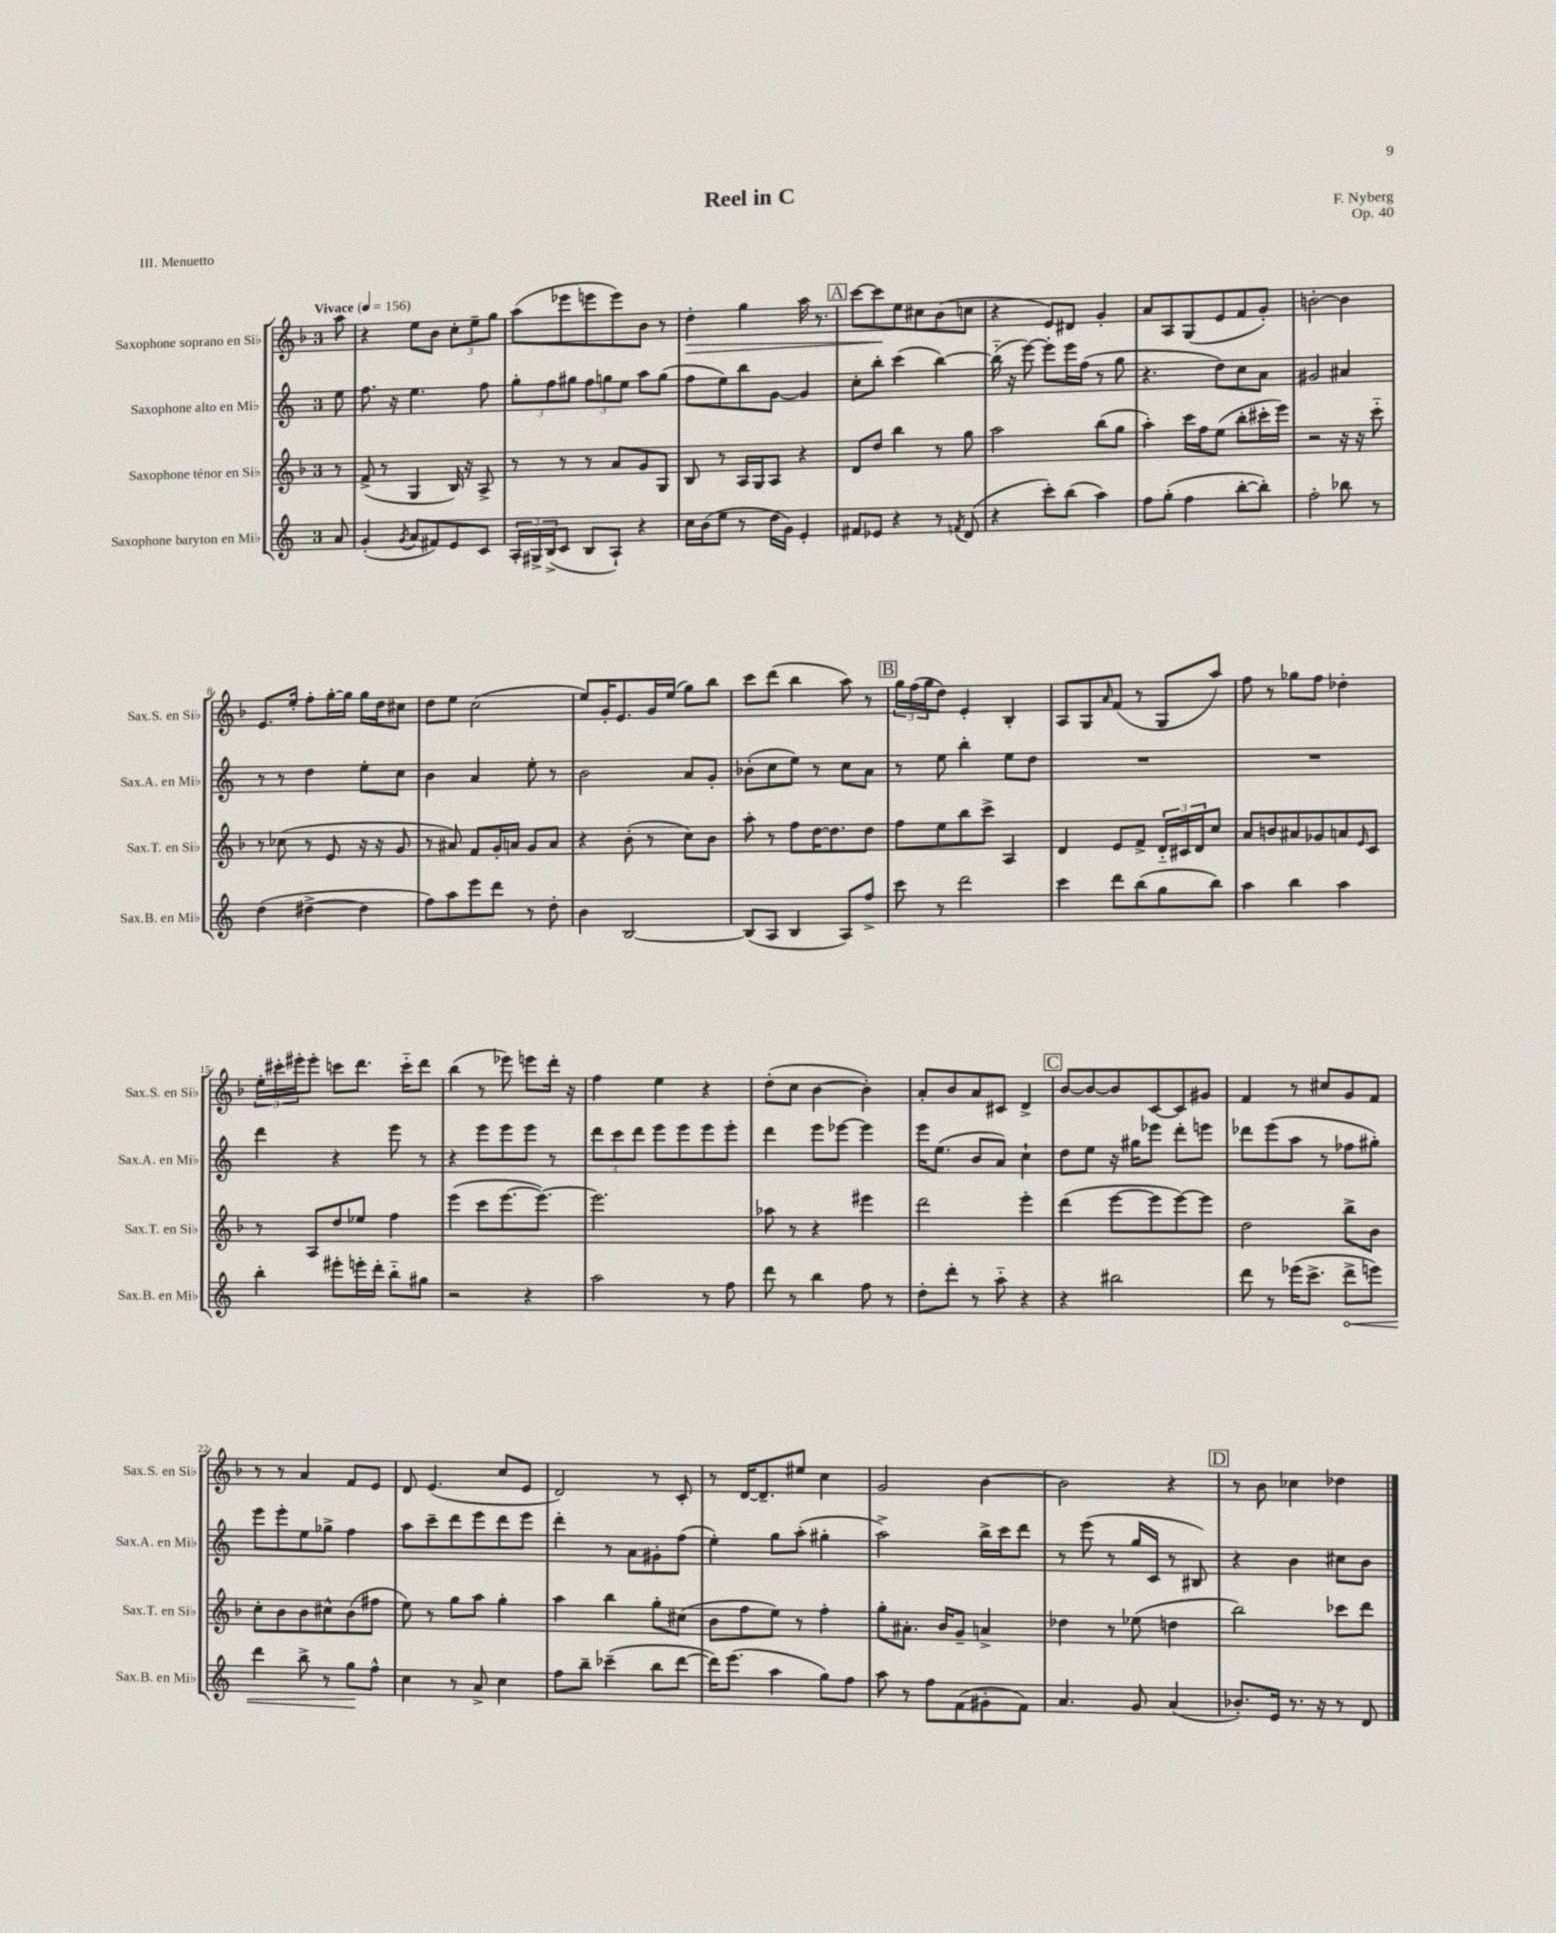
\header { title = "Reel in C" composer = "F. Nyberg" opus = "Op. 40" piece = "III. Menuetto" }
<<
\new StaffGroup <<
\new Staff = "s0" \with { instrumentName = "Saxophone soprano en Sib" shortInstrumentName = "Sax.S. en Sib" } {
    \clef treble \key f \major \once \override Staff.TimeSignature.style = #'single-digit \time 3/4 \partial 8 \tempo "Vivace" 4 = 156
    a''8 |
    r4 e''8 bes'8 \tuplet 3/2 { c''8-. e''8-- g''8 } |
    a''8( ees'''8 e'''8 e'''8) bes'8 r8 |
    d''4-.\> g''4 a''16 r8. |
    \mark \markup { \box "A" } c'''8~ c'''8\! e''8 cis''8 bes'8( c''8 |
    r4 e'8) dis'8 g'4-. |
    a'8 a8 g8( e'8 f'8 g'8-.) |
    b'2~-. b'4 |
    e'8. e''16-. f''8-. g''16~-. g''16 g''16 d''16 cis''8 |
    d''8 e''8 c''2( |
    e''8) g'16-. e'8. g'16 e''16( g''8) bes''8 |
    c'''8 d'''8( bes''4 a''8) r8 |
    \mark \markup { \box "B" } \tuplet 3/2 { g''16 f''16( g''16 } d''8) e'4-. bes4-. |
    a8 g8 \grace { a'16 } f'8( r8 g8 a''8) |
    f''8 r8 ges''8 f''8 des''4-. |
    \tuplet 3/2 { e''16-. cis'''16-. eis'''16-. } eis'''8-. c'''8 d'''8. c'''16-_ d'''8 |
    bes''4( r8 ees'''8) e'''8 d'''16-. r16 |
    f''4 e''4 r4 |
    d''8-.( c''8 bes'4~ bes'4-.) |
    a'8-. bes'8 a'8 cis'8 d'4-> |
    \mark \markup { \box "C" } bes'8~ bes'8~ bes'8 c'8~ c'8 gis'8 |
    f'4 r8 cis''8 g'8 f'8 |
    r8 r8 a'4 f'8 e'8 |
    d'8 e'4.( c''8 e'8 |
    d'2) r8 c'8-. |
    r8 d'16~ d'8.-- eis''8 c''4 |
    g'2 bes'4~ |
    bes'2 r4 |
    \mark \markup { \box "D" } r8 bes'8 ces''4 des''4 \bar "|." |
}
\new Staff = "s1" \with { instrumentName = "Saxophone alto en Mib" shortInstrumentName = "Sax.A. en Mib" } {
    \clef treble \key c \major \once \override Staff.TimeSignature.style = #'single-digit \time 3/4 \partial 8
    e''8 |
    f''8. r16 e''4. f''8 |
    \tuplet 3/2 { g''8-. f''8 gis''8 } \tuplet 3/2 { f''8 g''8 e''8 } a''8 g''8( |
    f''8 e''8) b''8 g'8~ g'4 |
    \mark \markup { \box "A" } c''8-. b''8-. c'''4( b''4~) |
    b''16-_( r16 e'''8~) e'''8-. e'''16 f''16( r8 g''8 |
    r4. d''8) c''8 a'8 |
    gis'2 ais'4 |
    r8 r8 d''4 e''8-. c''8 |
    b'4 a'4 e''8-. r8 |
    b'2 a'8 g'8-. |
    bes'8-.( c''8 e''8) r8 c''8 a'8 |
    \mark \markup { \box "B" } r8 e''8 b''4-. e''8 d''8 |
    R2. |
    R2. |
    d'''4 r4 e'''8 r8 |
    r4 e'''8 e'''8 e'''8 r8 |
    \tuplet 3/2 { d'''8 c'''8 d'''8 } e'''8 e'''8 e'''8 e'''8-. |
    d'''4 e'''8 ees'''8~ ees'''4 |
    e'''16 e''8.( b'8 a'8) c''4-! |
    \mark \markup { \box "C" } d''8 e''8 r16 gis''16 ees'''8 d'''8-. e'''8 |
    des'''8 e'''8( a''8 r8 fes''8 gis''8-.) |
    e'''8 e'''8-. e''8 ges''8-> f''4 |
    a''8 c'''8-- d'''8 e'''8 d'''8 e'''8 |
    d'''4-. r8 a'8 gis'8-. f''8( |
    e''4-.) g''8 a''8-.( gis''4-. |
    a''2->) b''16-> c'''16 d'''8 |
    r8 e'''8( r8 g''16 c'16 r8 bis8) |
    \mark \markup { \box "D" } r4 b'4 cis''8 b'8 \bar "|." |
}
\new Staff = "s2" \with { instrumentName = "Saxophone ténor en Sib" shortInstrumentName = "Sax.T. en Sib" } {
    \clef treble \key f \major \once \override Staff.TimeSignature.style = #'single-digit \time 3/4 \partial 8
    r8 |
    f'8->( r8 g4 bes16) r16 a8-> |
    r8 r8 r8 a'8 g'8 g8 |
    bes8 r8 a16 g16 a8 r4 |
    \mark \markup { \box "A" } d'8 d''8 bes''4 r8 g''8 |
    a''2 bes''8( g''8 |
    a''4-.) c'''16 f''16 e''8( bes''8-. cis'''16-. e'''16) |
    r2 r16 r16 c'''8-_ |
    r8 ces''8( r8 e'8 r16 r16 g'8 |
    r8 ais'8) f'8 g'16-. a'16 g'8 a'8 |
    r4 bes'8-.( r8 c''8) bes'8 |
    a''8-. r8 f''8 d''16~ d''8. d''8 |
    \mark \markup { \box "B" } f''8 e''8 bes''8 c'''8-> a4 |
    d'4 e'8 f'8-> \tuplet 3/2 { d'16-_ cis'16 d'16 } c''8 |
    a'8 b'8 ais'8 ges'8 a'8 \grace { e'16 } c'8 |
    r8 a8 d''8 ees''8 f''4 |
    e'''4( c'''8 e'''8.~ e'''8.~) |
    e'''2. |
    aes''8 r8 r4 eis'''4 |
    d'''2 e'''4-. |
    \mark \markup { \box "C" } d'''4( e'''8~ e'''8 e'''8~) e'''8 |
    d''2 bes''8-> bes'8 |
    c''8-. bes'8 bes'8 cis''8-^ bes'8( fis''8 |
    e''8) r8 g''8 a''8 g''4-. |
    a''4 bes''4 g''8-. cis''8( |
    bes'8 f''8 e''8) r8 f''4-. |
    g''8-. ais'8.-. bes'16 g'8-- a'4-> |
    des''4 r8 ees''8( d''4 |
    \mark \markup { \box "D" } bes''2) ces'''8 d'''8 \bar "|." |
}
\new Staff = "s3" \with { instrumentName = "Saxophone baryton en Mib" shortInstrumentName = "Sax.B. en Mib" } {
    \clef treble \key c \major \once \override Staff.TimeSignature.style = #'single-digit \time 3/4 \partial 8
    a'8 |
    g'4-.( \acciaccatura { g'8 } a'8 fis'8) e'8 c'8 |
    \tuplet 3/2 { a16-. gis16-> b16->( } c'8 b8 a8-!) r4 |
    c''16 b'16( e''8 r8 d''16 g'16) e'4-. |
    \mark \markup { \box "A" } fis'8 ees'8 r4 r8 \acciaccatura { f'8 } d'8( |
    r4 c'''8-.) b''8( a''4) |
    f''8 g''8-.( f''4 b''8~-. b''8-.) |
    f''2-. bes''8 r8 |
    d''4( dis''4~-> dis''4 |
    f''8) a''8 e'''8 d'''8 r8 d''8-. |
    b'4 b2~ |
    b8( a8 b4 a8) f''8-> |
    \mark \markup { \box "B" } c'''8 r8 d'''2 |
    c'''4 d'''8 b''8( g''8 b''8) |
    a''4 b''4 a''4 |
    b''4-. eis'''8-. e'''16-. d'''16-. b''8-_ gis''8 |
    r2 r4 |
    a''2 r8 f''8 |
    d'''8 r8 b''4 f''8 r8 |
    d''8-. d'''8-. r8 a''8-_ r4 |
    \mark \markup { \box "C" } r4 bis''2 |
    d'''8 r8 ees'''16( c'''8.-> \once \override Hairpin.circled-tip = ##t d'''8->\< e'''8) |
    d'''4 b''8-> r8 g''8\! f''8-^ |
    c''4 r8 a'8-> c''4 |
    f''8 b''8-- ces'''4--( b''8 d'''8~ |
    d'''16) e'''8.( a''4 g''8) f''8 |
    a''8 r8 f''8 f'8( gis'8-. f'8) |
    a'4. g'8 a'4( |
    \mark \markup { \box "D" } bes'8.-.) e'16 r8. r16 r8 d'8 \bar "|." |
}
>>
>>
